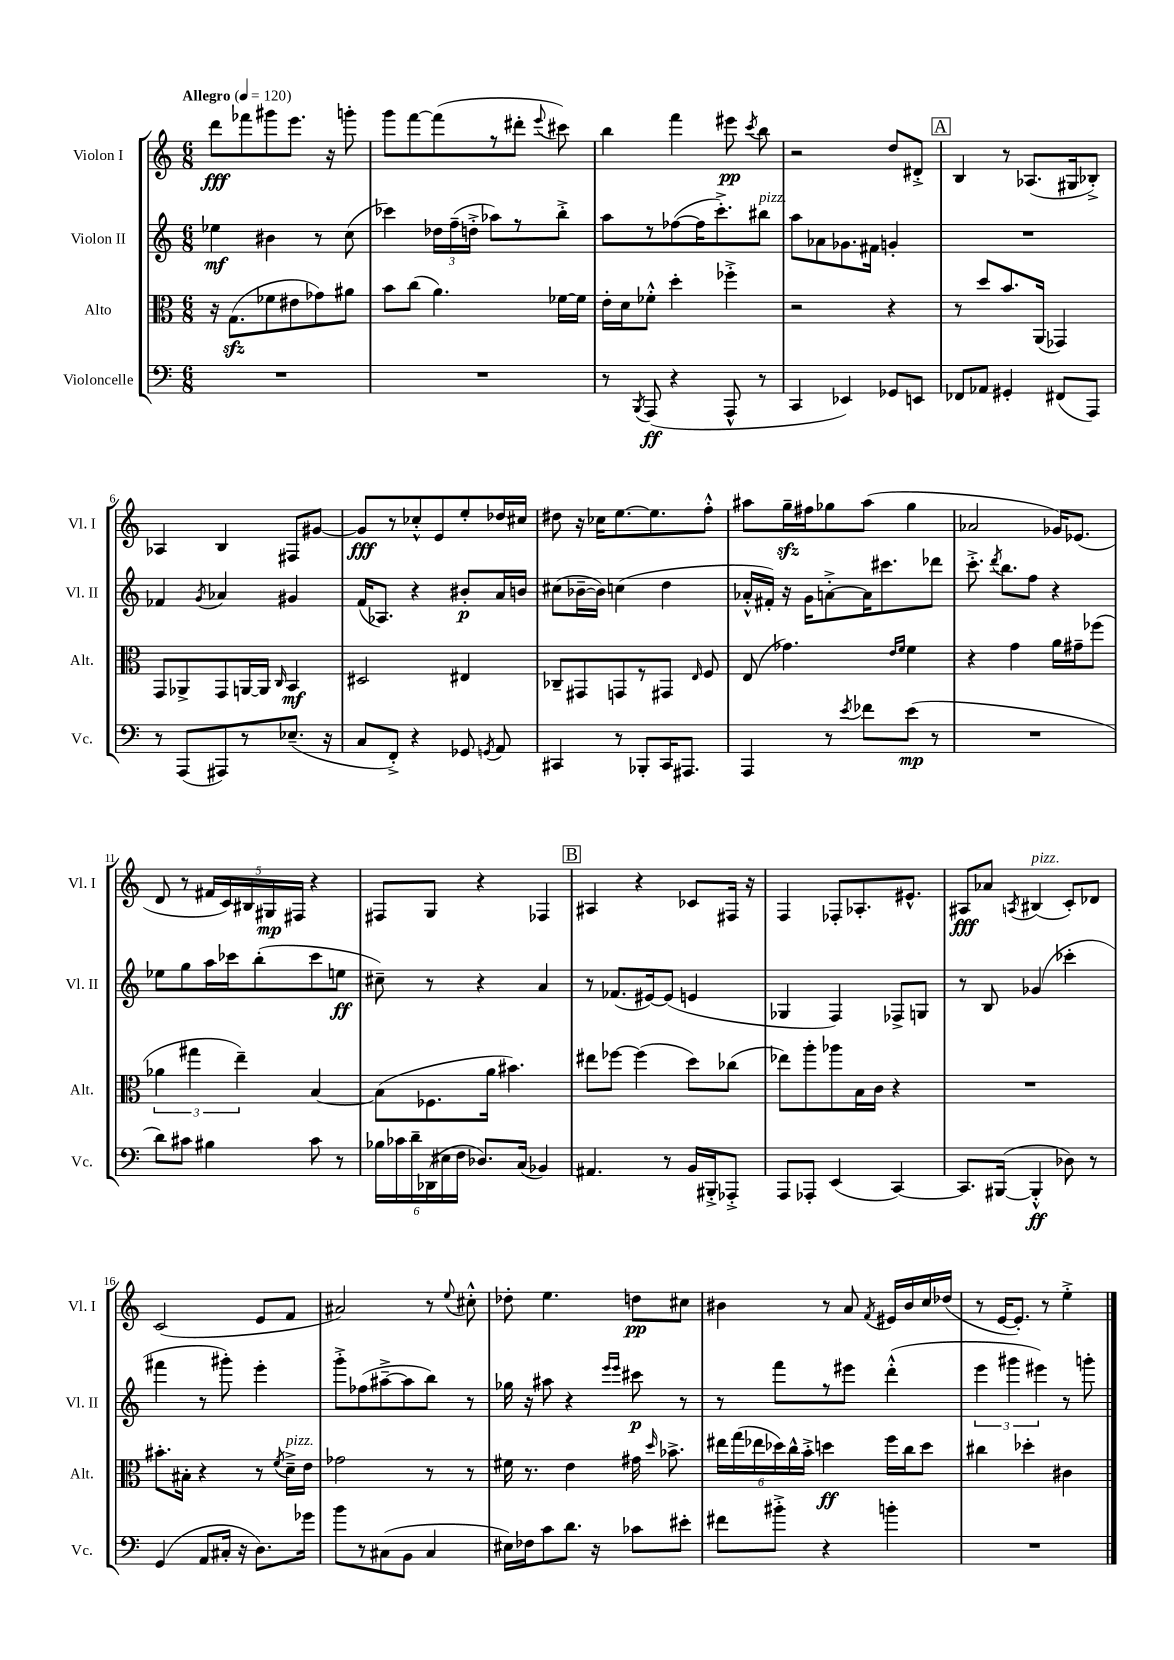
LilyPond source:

<<
\new StaffGroup <<
\new Staff = "s0" \with { instrumentName = "Violon I" shortInstrumentName = "Vl. I" } {
    \clef treble \key c \major \numericTimeSignature \time 6/8 \tempo "Allegro" 4 = 120
    \autoBeamOff d'''8[\fff fes'''8 gis'''8 e'''8.] r16 g'''8-. |
    g'''8[ f'''8~ f'''8( r8 dis'''8]-. \appoggiatura { e'''8 } cis'''8) |
    b''4 f'''4 eis'''8\pp \acciaccatura { c'''8 } b''8 |
    r2 d''8[ dis'8]-.-> |
    \mark \markup { \box "A" } b4 r8 aes8.[( gis16 bes8]-.->) |
    aes4 b4 fis8[ gis'8]~ |
    gis'8[\fff r8 ces''8-.-^ e'8 e''8-. des''16 cis''16] |
    dis''8 r16 ces''16[ e''8.~ e''8. f''8]-.-^ |
    ais''8[ g''16--\sfz fis''16 ges''8 ais''8]( ges''4 |
    aes'2 ges'16[) ees'8.]( |
    d'8 r8 \tuplet 5/4 { fis'16[ c'16) bis16 gis16\mp fis16] } r4 |
    fis8[ g8] r4 fes4 |
    \mark \markup { \box "B" } ais4 r4 ces'8[ fis16] r16 |
    f4 fes8[-. aes8.-. eis'8.]-^ |
    ais8[\fff aes'8] \acciaccatura { a8 } bis4^\markup { \italic "pizz." }( c'8[-.) des'8] |
    c'2( e'8[ f'8] |
    ais'2) r8 \appoggiatura { e''8 } cis''8-.-^ |
    des''8-. e''4. d''8[\pp cis''8] |
    bis'4 r8 a'8 \acciaccatura { f'8 } eis'16[ bis'16 c''16 des''16]( |
    r8 e'16[~ e'8.]-.) r8 e''4-.-> \bar "|." |
}
\new Staff = "s1" \with { instrumentName = "Violon II" shortInstrumentName = "Vl. II" } {
    \clef treble \key c \major \numericTimeSignature \time 6/8
    \autoBeamOff ees''4\mf bis'4 r8 c''8( |
    ces'''4) \tuplet 3/2 { des''16[ f''16--( d''16]-.-> } aes''8[) r8 b''8]-.-> |
    a''8[ r8 fes''8~( fes''16 c'''8.-.->) bis''8]^\markup { \italic "pizz." } |
    a''8[ aes'8 ges'8. fis'16] g'4-. |
    \mark \markup { \box "A" } R2. |
    fes'4 \acciaccatura { g'8 } aes'4 gis'4 |
    f'16[( aes8.]) r4 bis'8[-.\p a'16 b'16] |
    cis''8[( bes'16~-- bes'16]) c''4( d''4 |
    aes'16[-.-^ fis'16]-.) r16 g'16[ a'8~-.-> a'16 cis'''8. des'''8] |
    c'''8.-.-> \acciaccatura { d'''8 } b''8.[ f''8] r4 |
    ees''8[ g''8 a''16 ces'''16 b''8-.( ces'''8 e''8]\ff |
    cis''8--) r8 r4 a'4 |
    \mark \markup { \box "B" } r8 fes'8.[( eis'16~) eis'8]( e'4 |
    ges4 f4) fes8[-> g8] |
    r8 b8 ges'4( ces'''4-. |
    fis'''4 r8 gis'''8-.) e'''4-. |
    g'''8[-.-> fes''8( ais''8~---> ais''8 b''8]) r8 |
    ges''16 r16 ais''8 r4 \grace { e'''16[ e'''16] } cis'''8\p r8 |
    r8 f'''8[ r8 eis'''8] d'''4-.-^( |
    \tuplet 3/2 { e'''4 gis'''4 eis'''4) } r8 g'''8-. \bar "|." |
}
\new Staff = "s2" \with { instrumentName = "Alto" shortInstrumentName = "Alt." } {
    \clef alto \key c \major \numericTimeSignature \time 6/8
    \autoBeamOff r16 g8.[\sfz( fes'8 eis'8 ges'8) ais'8] |
    b'8[ c''8]( a'4.) fes'16[~ fes'16] |
    e'16[-. d'16 fes'8]-.-^ d''4-. fes''4-.-> |
    r2 r4 |
    \mark \markup { \box "A" } r8 d''8[ b'8. a,16]( ges,4) |
    g,8[ aes,8-> g,8 a,16~ a,16] \grace { c16 } b,4\mf |
    dis2 eis4 |
    ces8[-- gis,8 g,8 r8 gis,8] \grace { e16 } f8 |
    e8( ges'4.) \grace { e'16[ f'16] } f'4 |
    r4 g'4 a'16[ gis'16-- fes''8]( |
    \tuplet 3/2 { aes'4 gis''4 e''4--) } b4~ |
    b8[( fes8. a'16] bis'4.) |
    \mark \markup { \box "B" } eis''8[ fes''8]~ fes''4( d''8[) ces''8]( |
    ees''8[) a''8-. aes''8 b16 c'16] r4 |
    R2. |
    bis'8.[-. bis16]-. r4 r8 \acciaccatura { f'8 } d'16[--->^\markup { \italic "pizz." } e'16] |
    ges'2 r8 r8 |
    fis'16 r8. e'4 gis'16 \grace { d''16 } bes'8.-> |
    \tuplet 6/4 { eis''16[ g''16( ees''16 des''16) c''16-^ b'16]-.-> } d''4\ff f''16[ c''16 d''8] |
    cis''4 des''4-. cis'4 \bar "|." |
}
\new Staff = "s3" \with { instrumentName = "Violoncelle" shortInstrumentName = "Vc." } {
    \clef bass \key c \major \numericTimeSignature \time 6/8
    \autoBeamOff R2. |
    R2. |
    r8 \acciaccatura { b,,8 } a,,8\ff( r4 a,,8-^ r8 |
    c,4 ees,4) ges,8[ e,8] |
    \mark \markup { \box "A" } fes,8[ aes,8] gis,4-. fis,8[( a,,8]) |
    r8 a,,8[( ais,,8) r8 ees8.]--( r16 |
    c8[ f,8]-.->) r4 ges,8 \acciaccatura { g,8 } a,8 |
    cis,4 r8 bes,,8[-. cis,16 ais,,8.] |
    a,,4 r8 \acciaccatura { e'8 } fes'8[ e'8]\mp( r8 |
    R2. |
    d'8[) cis'8] bis4 cis'8 r8 |
    \tuplet 6/4 { bes16[ ces'16 d'16-- des,16( eis16 f16] } des8.[) c16]( bes,4) |
    \mark \markup { \box "B" } ais,4. r8 b,16[ bis,,16-.-> aes,,8]-.-> |
    a,,8[ aes,,8]-. e,4( c,4~) |
    c,8.[ bis,,16]~( bis,,4-.-^\ff des8) r8 |
    g,4( a,8[ cis16]-. r16 d8.[) ges'16] |
    b'8[ r8 cis8( b,8] cis4 |
    eis16[) fes16 c'8 d'8.] r16 ces'8[ eis'8]-. |
    fis'8[ bis'8]-.-> r4 b'4-. |
    R2. \bar "|." |
}
>>
>>
